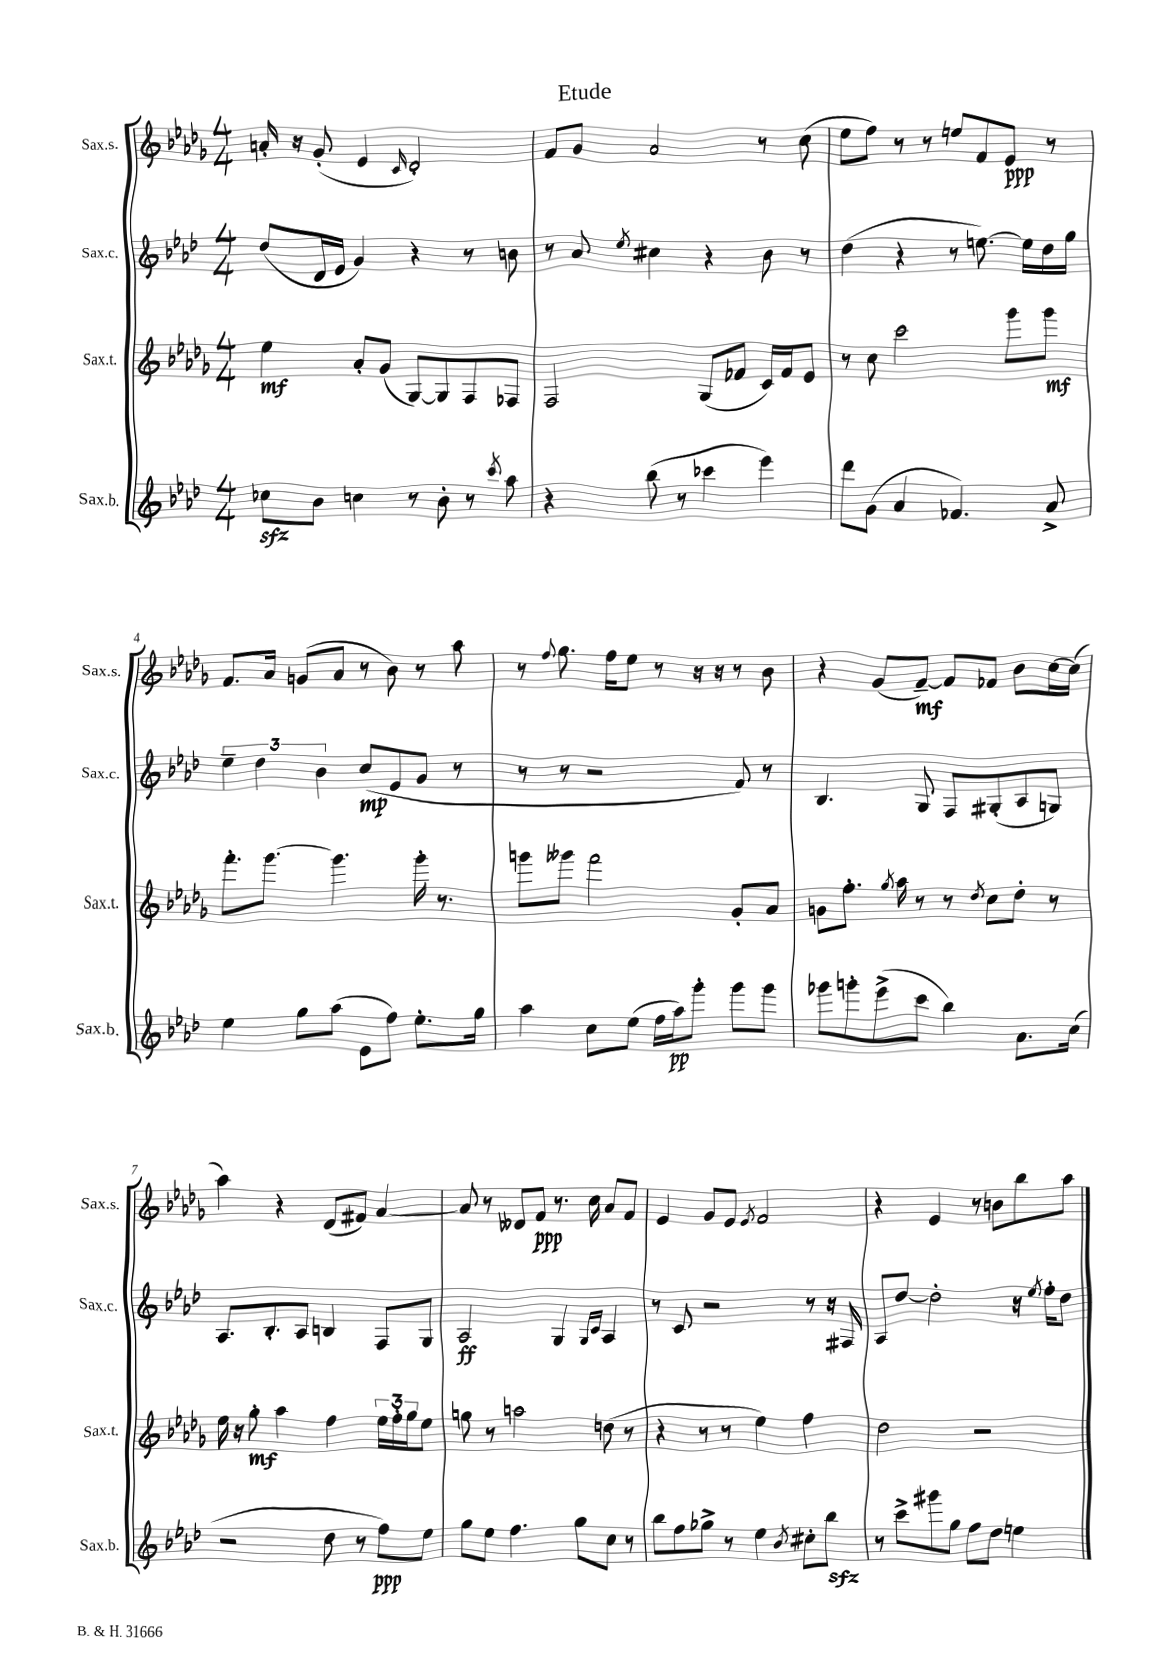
\header { title = "Etude" }
<<
\new StaffGroup <<
\new Staff = "s0" \with { instrumentName = "Sax.s." shortInstrumentName = "Sax.s." } {
    \clef treble \key des \major \numericTimeSignature \time 4/4
    a'16-. r16 ges'8-.( ees'4 \grace { c'16 } des'2-.) |
    f'8 ges'8 aes'2 r8 c''8( |
    ees''8 f''8) r8 r8 e''8 f'8 ees'8\ppp r8 |
    f'8. aes'16 g'8( aes'8 r8 bes'8) r8 aes''8 |
    r8 \appoggiatura { f''8 } ges''8. f''16 ees''8 r8 r16 r16 r8 bes'8 |
    r4 ges'8( f'8~--\mf) f'8 fes'8 bes'8 c''16~ c''16( |
    aes''4) r4 des'8( fis'8) aes'4~ |
    aes'8 r8 deses'8 f'8\ppp r8. c''16 aes'8 f'8 |
    ees'4 ges'8 ees'8 \acciaccatura { ees'8 } f'2 |
    r4 ees'4 r8 b'8 bes''8 aes''8 \bar "|." |
}
\new Staff = "s1" \with { instrumentName = "Sax.c." shortInstrumentName = "Sax.c." } {
    \clef treble \key aes \major \numericTimeSignature \time 4/4
    des''8( des'16 ees'16 g'4) r4 r8 b'8 |
    r8 aes'8 \acciaccatura { ees''8 } cis''4 r4 bes'8 r8 |
    des''4( r4 r8 e''8.~) e''16 des''16 g''16 |
    \tuplet 3/2 { ees''4-- des''4 bes'4 } c''8\mp( ees'8 g'8 r8 |
    r8 r8 r2 f'8) r8 |
    bes4. g8 f8 gis8-.( aes8 g8) |
    aes8. bes8.-. aes8 b4 f8 g8 |
    aes2\ff g4 \grace { g16 c'16 } aes4 |
    r8 c'8 r2 r8 r16 fis16 |
    aes8 des''8~ des''2-. r16 \acciaccatura { ees''8 } f''16-. des''8 \bar "|." |
}
\new Staff = "s2" \with { instrumentName = "Sax.t." shortInstrumentName = "Sax.t." } {
    \clef treble \key des \major \numericTimeSignature \time 4/4
    ees''4\mf aes'8-. ges'8( ges8~) ges8 f8 fes8 |
    f2 ges8( fes'8 c'16) fes'16 ees'8 |
    r8 c''8 c'''2 ges'''8 ges'''8\mf |
    f'''8.-. ges'''8.~ ges'''4. ges'''16-. r8. |
    g'''8 geses'''8 f'''2 ges'8-. aes'8 |
    g'8 f''8.-. \acciaccatura { ges''8 } aes''16 r8 r8 \acciaccatura { des''8 } c''8 des''8-. r8 |
    ees''16 r16 ges''8-.\mf aes''4 f''4 \tuplet 3/2 { ees''16 f''16-. ges''16 } ees''8 |
    g''8 r8 a''2 d''8( r8 |
    r4 r8 r8 ees''4) f''4 |
    des''2 r2 \bar "|." |
}
\new Staff = "s3" \with { instrumentName = "Sax.b." shortInstrumentName = "Sax.b." } {
    \clef treble \key aes \major \numericTimeSignature \time 4/4
    ces''8\sfz bes'8 c''4 r8 bes'8-. r8 \acciaccatura { c'''8 } aes''8 |
    r4 bes''8( r8 ces'''4 ees'''4) |
    des'''8 g'8( aes'4 fes'4.) aes'8-> |
    ees''4 g''8 aes''8( ees'8 f''8) ees''8.-. g''16 |
    aes''4 c''8 ees''8( f''16 aes''16\pp) g'''8-. g'''8 g'''8 |
    ges'''8 g'''8-. ees'''8->( c'''8 bes''4) aes'8. c''16( |
    r2 des''8 r8 f''8\ppp) ees''8 |
    g''8 ees''8 f''4. g''8 c''8 r8 |
    bes''8 f''8 ges''8-> r8 ees''4 \acciaccatura { bes'8 } cis''8-. bes''8\sfz |
    r8 c'''8-> gis'''8 g''8 f''8 des''8 e''4 \bar "|." |
}
>>
>>
